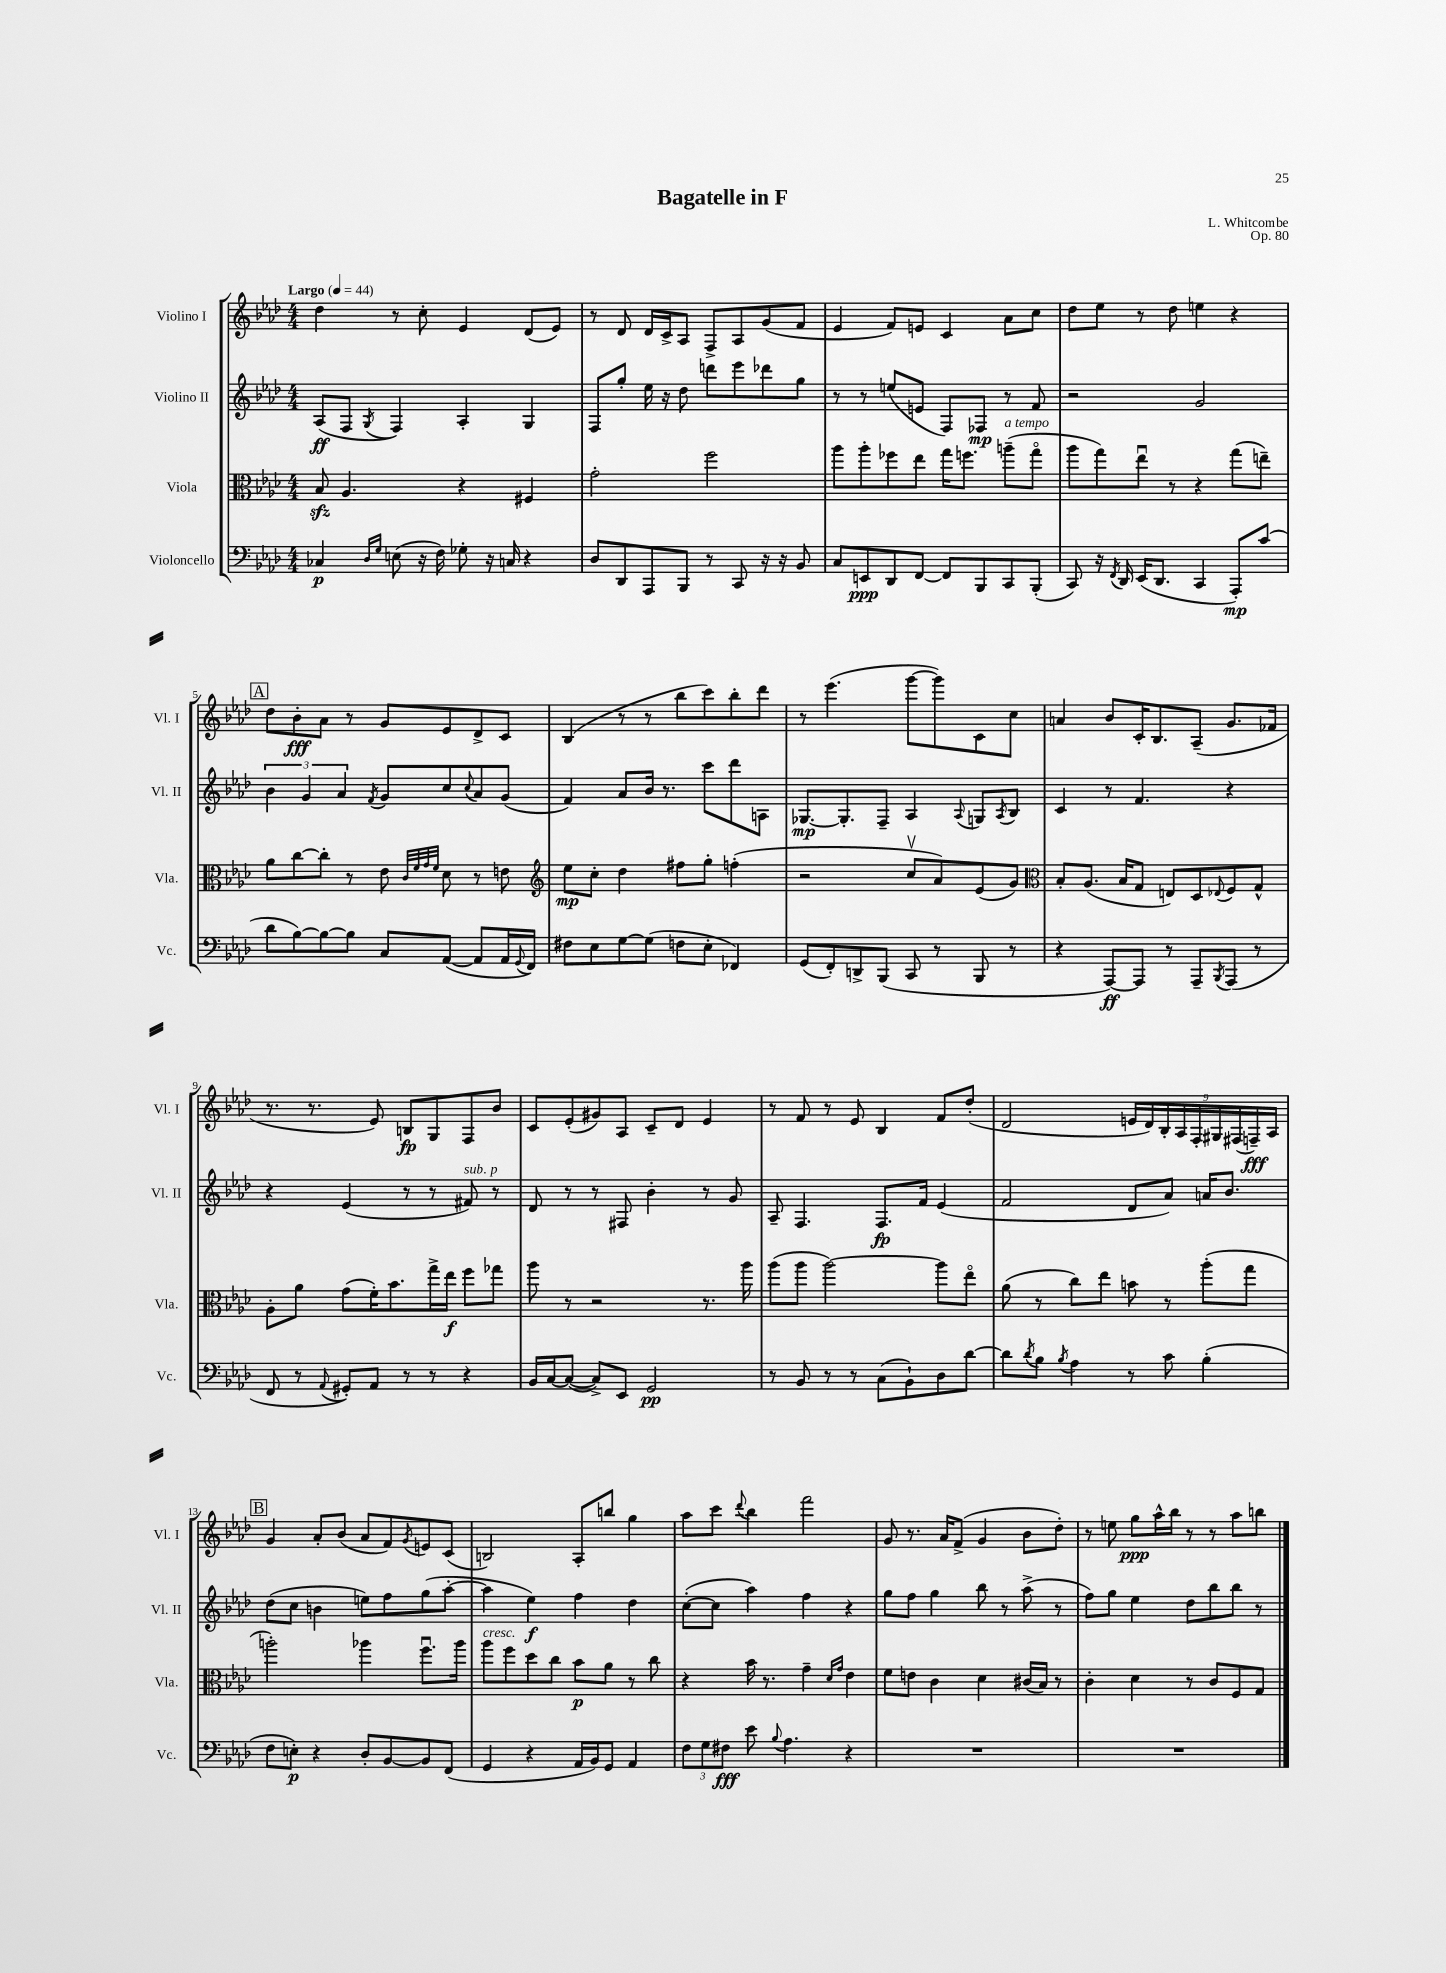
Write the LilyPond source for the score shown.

\header { title = "Bagatelle in F" composer = "L. Whitcombe" opus = "Op. 80" }
<<
\new StaffGroup <<
\new Staff = "s0" \with { instrumentName = "Violino I" shortInstrumentName = "Vl. I" } {
    \clef treble \key aes \major \numericTimeSignature \time 4/4 \tempo "Largo" 4 = 44
    des''4 r8 c''8-. ees'4 des'8( ees'8) |
    r8 des'8 des'16 c'16-> aes8 f8-> aes8 g'8( f'8 |
    ees'4 f'8) e'8 c'4 aes'8 c''8 |
    des''8 ees''8 r8 des''8 e''4 r4 |
    \mark \markup { \box "A" } des''8 bes'8-.\fff aes'8 r8 g'8 ees'8 des'8-> c'8 |
    bes4( r8 r8 bes''8 c'''8) bes''8-. des'''8 |
    r8 ees'''4.( g'''8~ g'''8) c'8 c''8 |
    a'4 bes'8 c'16-. bes8. aes8--( g'8. fes'16 |
    r8. r8. ees'8) b8\fp g8 f8 bes'8 |
    c'8 ees'8-.( gis'8) aes8 c'8-- des'8 ees'4 |
    r8 f'8 r8 ees'8 bes4 f'8 des''8-.( |
    des'2 \tuplet 9/8 { e'16 des'16) bes16-. aes16 f16-. gis16 fis16( f16--\fff) aes16 } |
    \mark \markup { \box "B" } g'4 aes'8-. bes'8( aes'8 f'8) \acciaccatura { g'8 } e'8 c'8( |
    b2) aes8-. b''8 g''4 |
    aes''8 c'''8 \appoggiatura { des'''8 } bes''4 f'''2 |
    g'8 r8. aes'16 f'8->( g'4 bes'8 des''8-.) |
    r8 e''8 g''8\ppp aes''16-^ bes''16 r8 r8 aes''8 b''8 \bar "|." |
}
\new Staff = "s1" \with { instrumentName = "Violino II" shortInstrumentName = "Vl. II" } {
    \clef treble \key aes \major \numericTimeSignature \time 4/4
    aes8\ff( f8 \acciaccatura { g8 } f4) aes4-. g4 |
    f8 g''8-. ees''16 r16 des''8 d'''8 ees'''8 des'''8 g''8 |
    r8 r8 e''8( e'8 f8) fes8\mp r8 f'8 |
    r2 g'2 |
    \mark \markup { \box "A" } \tuplet 3/2 { bes'4 g'4 aes'4 } \acciaccatura { f'8 } g'8 c''8 \appoggiatura { c''8 } aes'8 g'8( |
    f'4) aes'8 bes'16 r8. c'''8 des'''8 a8 |
    ges8.~\mp ges8.-. f8-- aes4 \appoggiatura { aes8 } g8 \acciaccatura { aes8 } bes8 |
    c'4 r8 f'4. r4 |
    r4 ees'4( r8 r8 fis'8^\markup { \italic "sub. p" }) r8 |
    des'8 r8 r8 fis8 bes'4-. r8 g'8 |
    aes8-- f4. f8.\fp f'16 ees'4( |
    f'2 des'8 aes'8) a'16 bes'8. |
    \mark \markup { \box "B" } des''8( c''8 b'4 e''8) f''8 g''8( aes''8~-. |
    aes''4 ees''4\f) f''4 des''4 |
    c''8~-.( c''8 aes''4) f''4 r4 |
    g''8 f''8 g''4 bes''8 r8 aes''8->( r8 |
    f''8) g''8 ees''4 des''8 bes''8 bes''8 r8 \bar "|." |
}
\new Staff = "s2" \with { instrumentName = "Viola" shortInstrumentName = "Vla." } {
    \clef alto \key aes \major \numericTimeSignature \time 4/4
    bes8\sfz aes4. r4 fis4 |
    g'2-. f''2 |
    aes''8 aes''8-. fes''8 ees''8 g''16 f''8. a''8--^\markup { \italic "a tempo" }( g''8\flageolet |
    aes''8 g''8) ees''8\downbow r8 r4 g''8( e''8--) |
    \mark \markup { \box "A" } aes'8 c''8~ c''8-. r8 ees'8 \grace { c'32 f'32 g'32 f'32 } des'8 r8 e'8 |
    \clef treble ees''8\mp c''8-. des''4 fis''8 g''8-. f''4-.( |
    r2 c''8\upbow aes'8) ees'8( g'8) |
    \clef alto bes8-. aes8.( bes16 g8 e8) des8 \appoggiatura { ees8 } f8 g8-^ |
    aes8-. aes'8 g'8( f'16-.) bes'8. g''16-> ees''16\f f''8 ges''8 |
    aes''8 r8 r2 r8. aes''16 |
    aes''8( aes''8 aes''2~) aes''8 ees''8\flageolet |
    aes'8( r8 c''8) ees''8 b'8 r8 aes''8-.( g''8 |
    \mark \markup { \box "B" } a''2-.) aes''4 f''8.\downbow aes''16 |
    aes''8^\markup { \italic "cresc." } f''8 des''8 c''8 bes'8\p aes'8 r8 c''8 |
    r4 bes'16 r8. g'4-- \grace { des'16 g'16 } ees'4 |
    f'8 e'8 c'4 des'4 cis'16( bes16) r8 |
    c'4-. des'4 r8 c'8 f8 g8 \bar "|." |
}
\new Staff = "s3" \with { instrumentName = "Violoncello" shortInstrumentName = "Vc." } {
    \clef bass \key aes \major \numericTimeSignature \time 4/4
    ces4\p \grace { des16 g16 } e8( r16 f16) ges8-. r16 c16 r4 |
    des8 des,8 aes,,8 bes,,8 r8 c,8 r16 r16 bes,8 |
    c8 e,8\ppp des,8 f,8~ f,8 bes,,8 c,8 bes,,8-.( |
    c,8) r16 \acciaccatura { f,8 } des,16 ees,16( des,8. c,4 aes,,8-.\mp) c'8( |
    \mark \markup { \box "A" } des'8 bes8~) bes8~ bes8 c8 aes,8~( aes,8 aes,16 \appoggiatura { g,8 } f,16) |
    fis8 ees8 g8~ g8( f8 ees8-. fes,4) |
    g,8( f,8-.) d,8-> bes,,8( c,8 r8 bes,,8 r8 |
    r4 aes,,8~\ff) aes,,8 r8 aes,,8-- \acciaccatura { bes,,8 } aes,,8( r8 |
    f,8 r8 \appoggiatura { aes,8 } gis,8-.) aes,8 r8 r8 r4 |
    bes,16 c16~ c8~( c8->) ees,8 g,2\pp |
    r8 bes,8 r8 r8 c8( bes,8-!) des8 des'8~ |
    des'8 \acciaccatura { des'8 } bes8 \acciaccatura { bes8 } aes4 r8 c'8 bes4-.( |
    \mark \markup { \box "B" } f8 e8-.\p) r4 des8-. bes,8~ bes,8 f,8( |
    g,4 r4 aes,16 bes,16) g,8 aes,4 |
    \tuplet 3/2 { f8 g8 fis8\fff } ees'8 \appoggiatura { bes8 } aes4. r4 |
    R1 |
    R1 \bar "|." |
}
>>
>>
